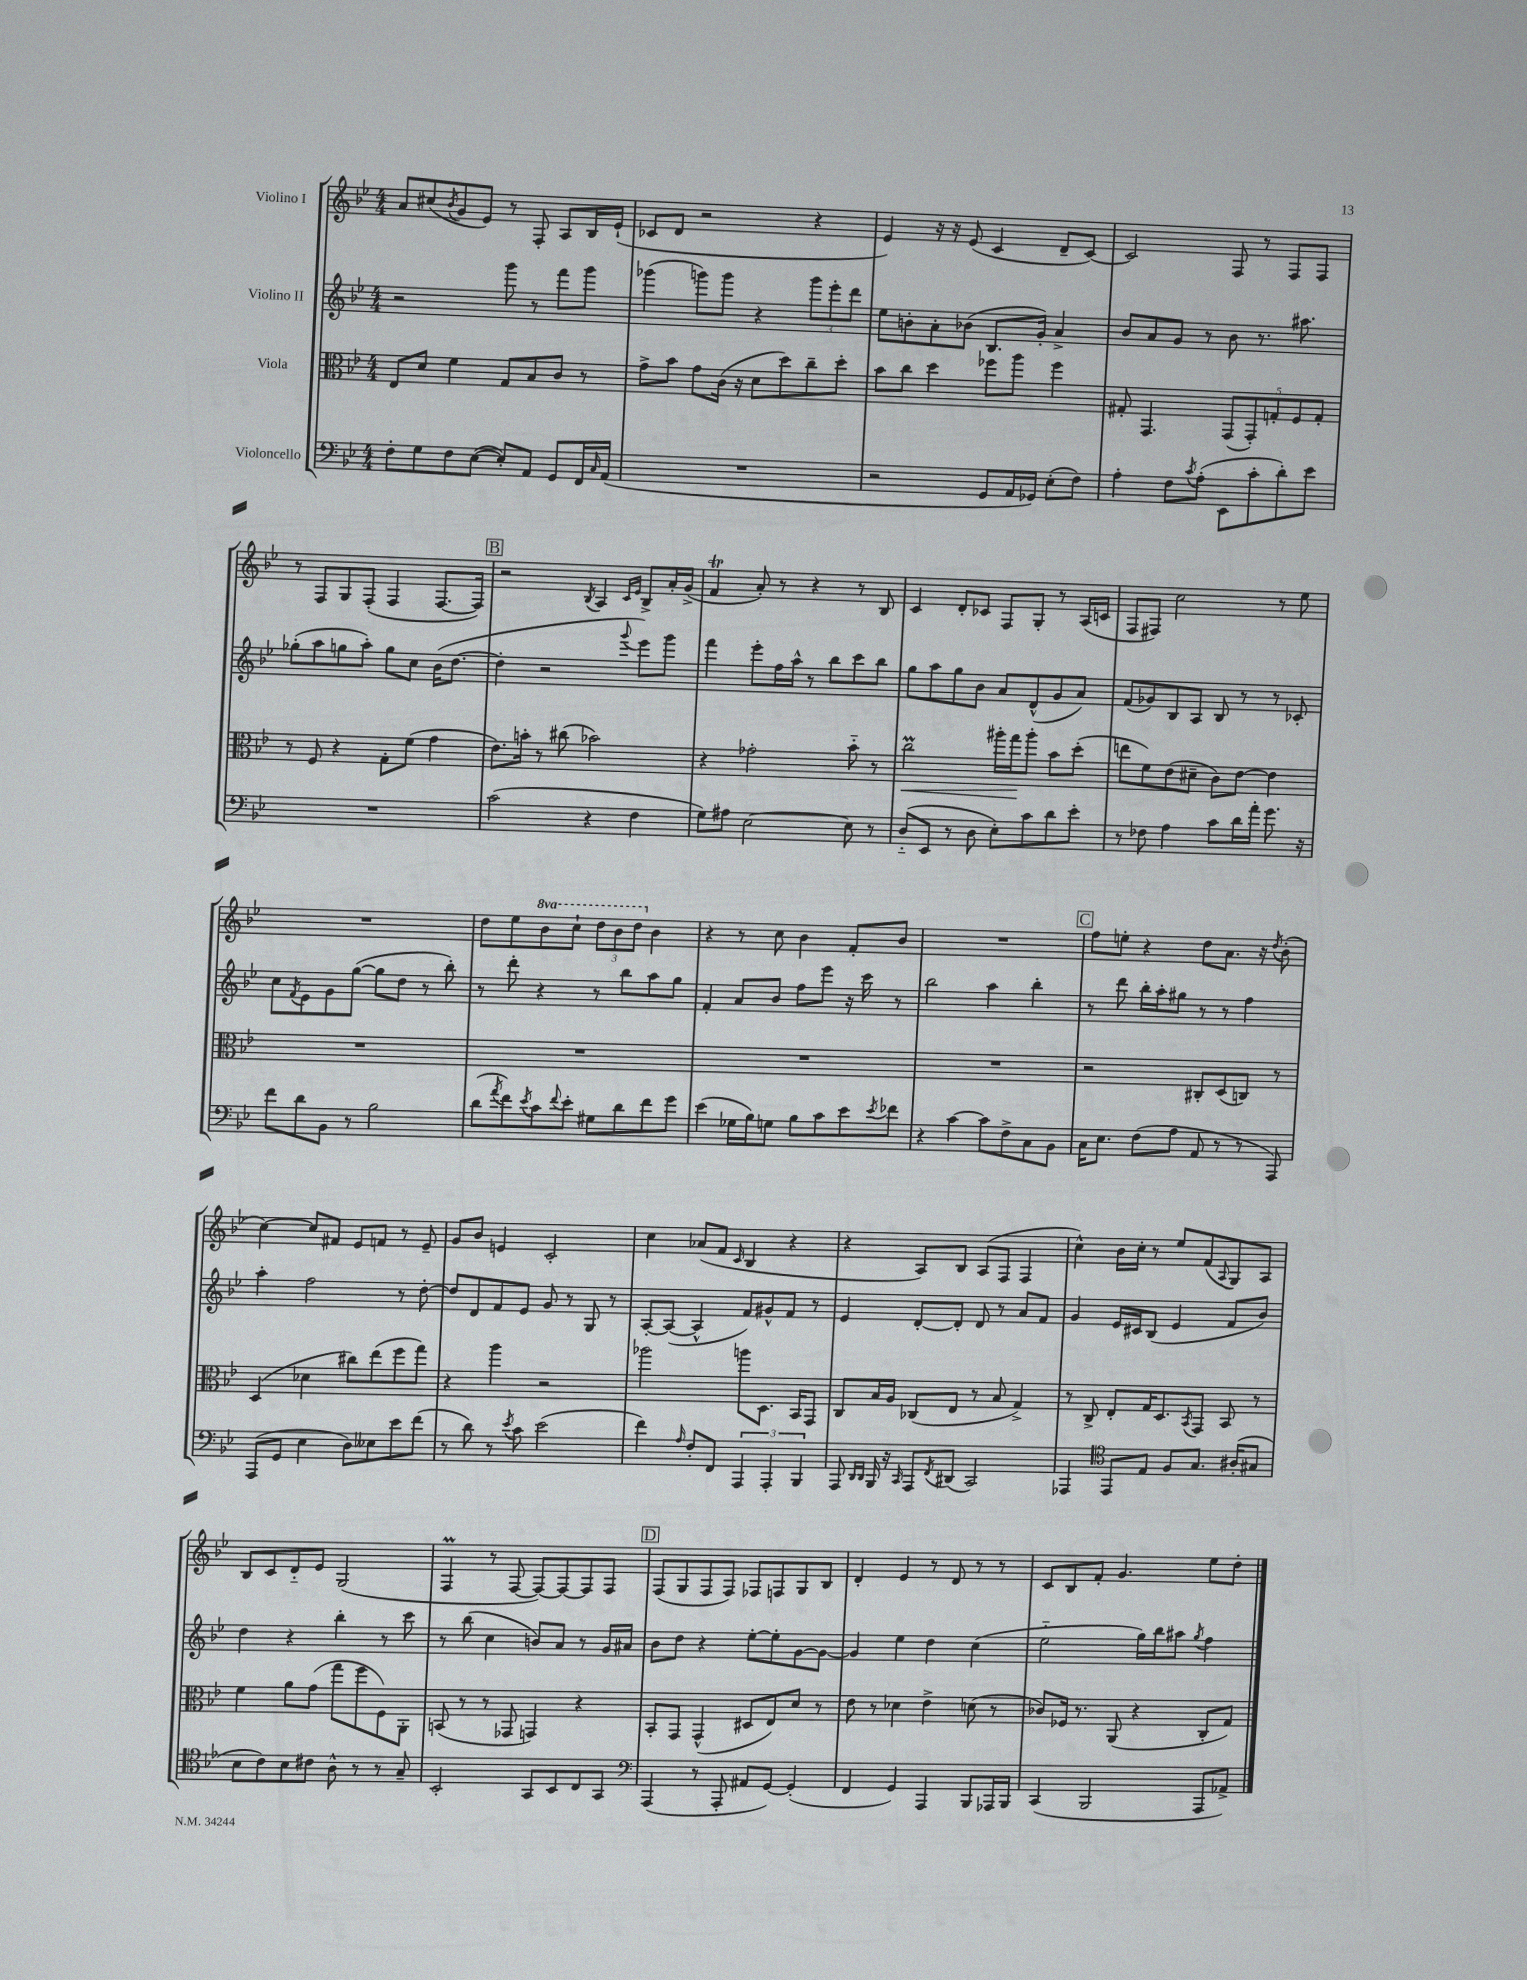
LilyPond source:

<<
\new StaffGroup <<
\new Staff = "s0" \with { instrumentName = "Violino I" } {
    \clef treble \key bes \major \numericTimeSignature \time 4/4 \set Staff.ottavationMarkups = #ottavation-simple-ordinals
    a'8 cis''8( \acciaccatura { bes'8 } g'8 ees'8) r8 f8-. a8 bes16 ees'16-!( |
    ces'8 d'8 r2 r4 |
    ees'4) r16 r16 ees'8( c'4 d'8-- c'8~) |
    c'2 f8 r8 f8 f8 |
    r8 f8 g8 f8-.( f4 f8.~ f16) |
    \mark \markup { \box "B" } r2 \acciaccatura { bes8 } a4 \grace { c'16 ees'16 } bes8-> a'16-. g'16->( |
    f'4\trill a'8-.) r8 r4 r8 bes8 |
    c'4 d'8-. ces'8 f8 g8-. r8 a16( c'16 |
    f8 fis8) c''2 r8 ees''8 |
    R1 |
    d''8 ees''8 \ottava #1 bes''8 c'''8-! \tuplet 3/2 { d'''8 bes''8 d'''8 \ottava #0 } bes'4 |
    r4 r8 c''8 bes'4 f'8-. bes'8 |
    R1 |
    \mark \markup { \box "C" } f''8 e''8-. r4 d''8 a'8. r16 \acciaccatura { d''8 } bes'8-.( |
    c''4~) c''8 fis'8 ees'8 f'8 r8 ees'8-- |
    g'8 bes'8 e'4 c'2-. |
    c''4 aes'8( f'8 \grace { c'16 } bes4 r4 |
    r4 a8) bes8 a8( f8 f4 |
    c''4-^) bes'16 c''16-. r8 ees''8 f'8( \appoggiatura { a8 } g8) a8 |
    bes8 c'8 d'8-_ ees'8 g2( |
    f4\prall r8 f8~ f8~) f8~ f8 f8 |
    \mark \markup { \box "D" } f8( g8 f8 f8) fes8 f8 g8 bes8 |
    d'4-. ees'4 r8 d'8 r8 r8 |
    c'8 bes8 f'8-. g'4. ees''8 d''8-. \bar "|." |
}
\new Staff = "s1" \with { instrumentName = "Violino II" } {
    \clef treble \key bes \major \numericTimeSignature \time 4/4
    r2 g'''8 r8 f'''8 g'''8 |
    ges'''4( g'''8) g'''8 r4 \tuplet 3/2 { g'''8 ees'''8-. d'''8 } |
    ees''8 b'8-. a'8-. bes'8( bes8. g'16-.) a'4-> |
    bes'8 a'8 g'8 r8 bes'8 r8. ais''8. |
    ges''8-.( a''8 g''8 a''8-.) g''8 c''8 bes'16( d''8.~ |
    \mark \markup { \box "B" } d''4-. r2 \appoggiatura { g'''8 } ees'''8) g'''8 |
    f'''4 ees'''8-. f''16 a''16-^ r8 bes''8 c'''8 bes''8 |
    g''8 a''8 g''8 bes'8 a'8 d'8-^( g'8 a'8) |
    f'8( ges'8) bes8 a8 bes8 r8 r8 ces'8-. |
    c''8 \acciaccatura { f'8 } ees'8 g'8 g''8~( g''8 d''8 r8 bes''8-.) |
    r8 d'''8-. r4 r8 bes''8 a''8 g''8 |
    f'4-. a'8 bes'8 f''8 ees'''8 r16 c'''16 r8 |
    bes''2 a''4 bes''4-. |
    \mark \markup { \box "C" } r8 d'''8 bes''16-. a''16-. gis''8 r8 r8 f''4 |
    a''4-. f''2 r8 d''8~-. |
    d''8 d'8 f'8 ees'8 g'8 r8 g8 r8 |
    a8~-. a8~( a4-^ f'8) gis'8-^ f'8 r8 |
    ees'4 d'8~-. d'8-. d'8 r8 a'8 f'8 |
    g'4 ees'16 cis'16 bes8( ees'4 f'8 bes'8) |
    d''4 r4 bes''4-. r8 c'''8 |
    r8 bes''8( c''4 b'8) a'8 r8 g'16 ais'16 |
    \mark \markup { \box "D" } bes'8 d''8 r4 ees''8~-. ees''8-. g'8~ g'8~ |
    g'4 ees''4 d''4 c''4( |
    ees''2-_ g''16) bes''16 ais''8 \acciaccatura { g''8 } f''4 \bar "|." |
}
\new Staff = "s2" \with { instrumentName = "Viola" } {
    \clef alto \key bes \major \numericTimeSignature \time 4/4
    ees8 d'8 f'4 g8 bes8 c'8 r8 |
    g'8-> bes'8 g'8 c'16( r16 d'8 d''8) c''8-- d''8-. |
    bes'8 c''8 d''4 fes''8 a''8 fes''4 |
    gis8-. g,4. \tuplet 5/4 { g,8( g,8-.) g8-. f8 g8-. } |
    r8 f8 r4 g8-. f'8( g'4 |
    \mark \markup { \box "B" } ees'8.) b'16-. r8 cis''8( bes'2) |
    r4 ges'2-. bes'8-_ r8 |
    c''2\prall\< ais''16-. g''16\! ais''8-. bes'8 d''8-.( |
    e''8 f'8) ees'8( dis'8-- c'8) ees'8~ ees'4 |
    R1 |
    R1 |
    R1 |
    R1 |
    \mark \markup { \box "C" } r2 cis8-. d8( c8) r8 |
    d4( des'4 cis''8) ees''8( f''8 g''8) |
    r4 a''4 r2 |
    aes''2 a''8 d8. bes,16 g,8 |
    c8 bes16 a16 ces8( ees8 r8 bes8 g4->) |
    r8 c8-> ees8-. g16 d8. \acciaccatura { bes,8 } g,8 bes,8 r8 |
    f'4 a'8 g'8( g''8 f''8 f8) a,8-. |
    b,8( r8 r8 ges,8 g,4) r4 |
    \mark \markup { \box "D" } bes,8-. g,8 g,4-^( dis8 ees8) d'8 r8 |
    ees'8 r8 des'4 ees'4-> d'8( r8 |
    ces'8) fes16 r8. a,8( r4 c8-. g8) \bar "|." |
}
\new Staff = "s3" \with { instrumentName = "Violoncello" } {
    \clef bass \key bes \major \numericTimeSignature \time 4/4
    f8-. g8 f8 ees8~( ees8-.) a,8 g,8 f,16 \grace { c16 } a,16( |
    R1 |
    r2 g,8 a,16 ges,16) ees8-.( f8) |
    a4-. f8 \acciaccatura { c'8 } a8-.( ees,8 c'8-. d'8-.) ees'8 |
    R1 |
    \mark \markup { \box "B" } c'2( r4 f4 |
    g8) ais8 ees2~ ees8 r8 |
    d8-_( ees,8 r8 d8 ees8-.) c'8 d'8 ees'8-. |
    r8 fes8 a4 c'8 d'16 a'16-. g'8. r16 |
    f'8 d'8 bes,8 r8 bes2 |
    d'8( \acciaccatura { a'8 } f'8) \acciaccatura { ees'8 } c'8 \appoggiatura { f'8 } ees'8-. gis8 d'8 f'8 g'8 |
    ees'4( ges16 bes16) g8 bes8 c'8 ees'8 \acciaccatura { ees'8 } fes'8 |
    r4 c'4~ c'8 f8-> c8 bes,8 |
    \mark \markup { \box "C" } c16 ees8. f8( a8 a,8 r8 r8 a,,8) |
    a,,8( g,8 ees4 d8) eeses8 ees'8 f'8( |
    r8 d'8) r8 \acciaccatura { ees'8 } c'8 ees'2( |
    f'4) \grace { a16 } f8-. f,8 \tuplet 3/2 { a,,4 a,,4-. bes,,4 } |
    a,,8 \grace { d,16 d,16 } bes,,16 r16 \grace { c,16 } a,,8 \acciaccatura { f,8 } dis,8( c,2) |
    aes,,4 \clef tenor ees,8 ees8 f8 g8. ais16-.( gis8 |
    bes8 c'8) bes8 cis'8 a8-^ r8 r8 g8-- |
    bes,2-. g,8 bes,8 c8 g,8 |
    \mark \markup { \box "D" } \clef bass a,,4( r8 a,,8-. ais,8 g,8~) g,4-.( |
    f,4 g,4) a,,4 bes,,8 aes,,16 bes,,16 |
    c,4( bes,,2 a,,8 aes,8->) \bar "|." |
}
>>
>>
\layout { \context { \Score \remove "Bar_number_engraver" } }
